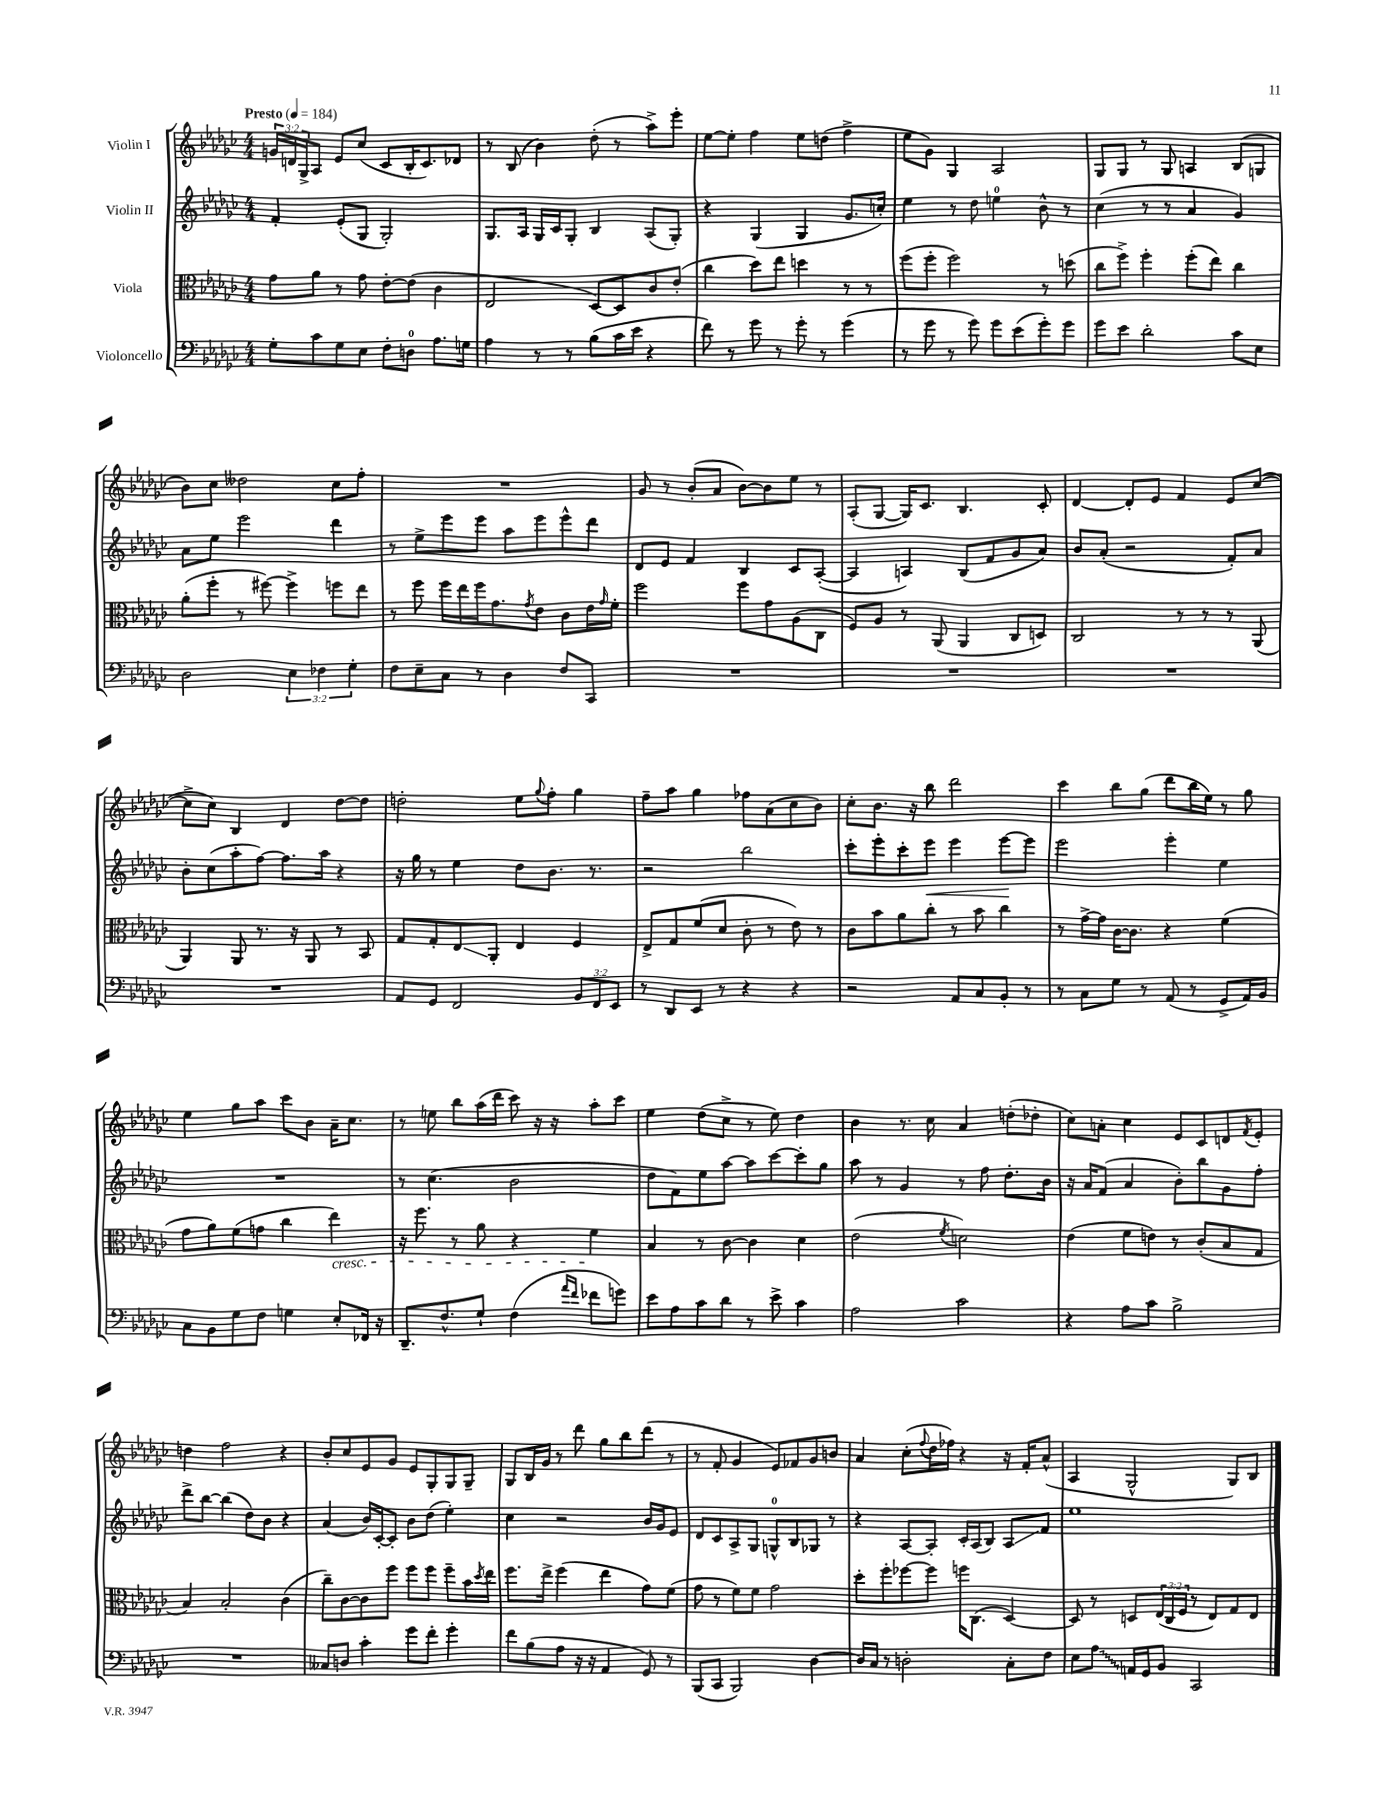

**kern	**kern	**kern	**kern
*staff4	*staff3	*staff2	*staff1
*clefF4	*clefC3	*clefG2	*clefG2
*k[b-e-a-d-g-c-]	*k[b-e-a-d-g-c-]	*k[b-e-a-d-g-c-]	*k[b-e-a-d-g-c-]
*M4/4	*M4/4	*M4/4	*M4/4
*MM184	*MM184	*MM184	*MM184
8G-'	8g-	4f'	24g
.	.	.	24d
.	.	.	24G-^
8c-	8a-	.	8A-
8G-	8r	(8e-'	8e-
8E-	8g-	8G-	(8cc-
8F'	[8e-'	2G-')	8c-
8D	(8e-]	.	16B-'
.	.	.	8.c-)
8.A-	4c-	.	.
.	.	.	8d-
16G	.	.	.
=	=	=	=
4A-	2E-	8.G-	8r
.	.	.	(8B-
.	.	16A-	.
8r	.	16G-	4b-)
.	.	16c-	.
8r	.	8G-'	.
(8B-	[8D-)	4B-	(8dd-'
16c-	8D-]	.	8r
16e-	.	.	.
4r	8c-	(8A-	8aa-^)
.	(8e-'	8G-')	8eee-'
=	=	=	=
8f)	4cc-	4r	[8ee-
8r	.	.	8ee-']
8g-	8dd-)	(4G-	4ff
8r	8ee-	.	.
8g-'	4dd	4G-	8ee-
8r	.	.	(8dd
(4g-	8r	8.g-	4ff^
.	8r	.	.
.	.	16cc')	.
=	=	=	=
8r	(8ff	4ee-	8ee-
8g-	8ff'	.	8g-)
8r	2ff)	8r	4G-
8g-)	.	8dd-	.
8g-	.	4ee	2A-
(8e-	.	.	.
8g-')	8r	8b-^^	.
8g-	(8dd	8r	.
=	=	=	=
8g-	8cc-	(4cc-	8G-
8e-	8ff^)	.	8G-
2d-'	4ff'	8r	8r
.	.	8r	8G-
.	(8ff'	4a-	4A
.	8ee-)	.	.
8c-	4cc-	4g-)	(8B-
8E-	.	.	8G
=	=	=	=
2D-	(8a-'	8a-	8b-)
.	8ff'	8ee-	8cc-
.	8r	2eee-	2dd--
.	[8ff#)	.	.
6E-	4ff#^]	.	.
6F-	.	.	.
.	8ff	4ddd-	8cc-
6G-'	.	.	.
.	8ee-	.	8ff'
=	=	=	=
8F	8r	8r	1r
8E-~	8ff	8ee-^	.
8C-	16ff	8eee-	.
.	16ee-	.	.
8r	16ff	8eee-	.
.	8.g-	.	.
4D-	.	8aa-	.
.	8qg-	.	.
.	8e-	8eee-	.
8F	8c-	8eee-^^	.
8CC-	16e-	8ddd-	.
.	16qqg-	.	.
.	16f'	.	.
=	=	=	=
1r	2ff	8d-	8g-
.	.	8e-	8r
.	.	4f	(8b-'
.	.	.	8a-
.	8ff	4B-	[8b-)
.	8g-	.	8b-]
.	(8A-	8c-	8ee-
.	8C-	([8A-'	8r
=	=	=	=
1r	8F)	4A-]	(8A-'
.	8A-	.	[8G-
.	8r	4A)	16G-])
.	.	.	8.c-
.	(8AA-	.	.
.	4AA-	(8B-	4.B-
.	.	8f	.
.	8C-	8g-	.
.	8D)	8a-)	8c-'
=	=	=	=
1r	2C-	8b-	[4d-
.	.	(8a-'	.
.	.	2r	8d-']
.	.	.	8e-
.	8r	.	4f
.	8r	.	.
.	8r	8f')	8e-
.	(8AA-	8a-	([8cc-
=	=	=	=
1r	4AA-)	8b-'	8cc-^]
.	.	(8cc-	8cc-)
.	8AA-	8aa-'	4B-
.	8.r	[8ff)	.
.	.	8.ff]	4d-
.	16r	.	.
.	8AA-	.	.
.	.	16aa-	.
.	8r	4r	[8dd-
.	8BB-	.	8dd-]
=	=	=	=
8AA-	8G-	16r	2dd'
.	.	16gg-	.
8GG-	8G-'	8r	.
2FF	8E-	4ee-	.
.	8AA-'	.	.
.	4E-	8dd-	8ee-
.	.	.	8qqgg-
.	.	8.b-	8ff'
12BB-	4F	.	4gg-
.	.	8.r	.
12FF	.	.	.
12EE-	.	.	.
=	=	=	=
8r	8E-^	2r	8ff~
8DD-	8G-	.	8aa-
8EE-	(8f	.	4gg-
8r	8d-	.	.
4r	8c-'	2bb-	8ff-
.	8r	.	(8a-
4r	8e-)	.	8cc-
.	8r	.	8b-)
=	=	=	=
2r	8c-	8ccc-'	8cc-'
.	8b-	8eee-'	8.b-
.	8a-	8ccc-'	.
.	.	.	16r
.	8cc-'	8eee-	8bb-
8AA-	8r	4eee-	2ddd-
8C-	8b-	.	.
8BB-'	4cc-	[8eee-	.
8r	.	8eee-]	.
=	=	=	=
8r	8r	2eee-	4ccc-
8C-	[16g-^	.	.
.	16g-]	.	.
8G-	[16c-	.	8bb-
.	8.c-]	.	.
8r	.	.	(8gg-
(8AA-	4r	4eee-'	8ddd-
8r	.	.	16bb-
.	.	.	16ee-)
8GG-^	(4f	4ee-	8r
16AA-)	.	.	8gg-
16BB-	.	.	.
=	=	=	=
8C-	8g-	1r	4ee-
8BB-	8a-)	.	.
8G-	(8f	.	8gg-
8F	8g	.	8aa-
4G	4cc-	.	8ccc-
.	.	.	8b-
8E-'	4ee-)	.	16a-~
.	.	.	8.cc-
16FF-	.	.	.
16r	.	.	.
=	=	=	=
8.DD-~	16r	8r	8r
.	8.ff	.	.
.	.	(4.cc-	8ee
8.F^^	.	.	.
.	8r	.	8bb-
8G-`	8a-	.	(16aa-
.	.	.	16ddd-
(4F	4r	2b-	8ccc-)
.	.	.	16r
.	.	.	16r
16qqa-	.	.	.
16qqf	.	.	.
8f-	4f	.	8aa-'
8g)	.	.	8ccc-
=	=	=	=
8e-	4B-	8dd-	4ee-
8A-	.	8f)	.
8c-	8r	8ee-	(8dd-
8d-	[8c-	[8aa-	8cc-^
8r	4c-]	8aa-]	8r
8e-^	.	[8ccc-	8ee-)
4c-	4d-	8ccc-']	4dd-
.	.	8gg-	.
=	=	=	=
2A-	(2e-	8aa-	4b-
.	.	8r	.
.	.	4g-	8.r
.	.	.	16cc-
.	8qf	.	.
2c-	2d)	8r	4a-
.	.	8ff	.
.	.	8.dd-'	(8dd'
.	.	.	8dd-'
.	.	16b-	.
=	=	=	=
4r	(4e-	16r	8cc-)
.	.	16a-	.
.	.	(8f	8a'
8A-	8f	4a-	4cc-
8c-	8e)	.	.
2B-^	8r	8b-')	8e-
.	(8c-'	8bb-	8c-
.	8B-	8g-	8d
.	.	.	8qf
.	8G-	8ff'	8e-'
=	=	=	=
1r	4B-)	8ddd-^	4dd
.	.	[8bb-	.
.	2B-'	(4bb-]	2ff
.	.	8dd-)	.
.	.	8b-	.
.	(4c-	4r	4r
=	=	=	=
8C--	8cc-~)	(4a-	8b-'
8D	[8c-	.	8cc-
4c-'	8c-]	16b-)	8e-
.	.	[16c-'	.
.	8ff	8c-']	8g-
8g-	8ff	8b-	8e-
8f'	8ff	(8dd-	8G-'
4g-'	8ff~	4ee-')	8G-
.	16b-	.	8G-~
.	8qdd-	.	.
.	16ee-	.	.
=	=	=	=
8f	8.ff	4cc-	8G-
(8B-	.	.	16B-
.	16ee-^	.	16g-
8A-	(4ff	2r	8r
16r	.	.	8ddd-
16r	.	.	.
4AA-	4ee-	.	8gg-
.	.	.	8bb-
8GG-)	8g-)	16b-	(8ddd-
.	.	16g-	.
8r	(8f	8e-	8r
=	=	=	=
(8BBB-	8g-	8d-	8r
8CC-	8r	8c-	8f'
2BBB-)	8f)	8A-^	4g-
.	8f	8G-	.
.	2g-	8G^^	8e-)
.	.	8B-	8f-
[4D-	.	8G-	8g-
.	.	8r	8b
=	=	=	=
16D-]	8dd-'	4r	4a-
16C-	.	.	.
8r	8ff'	.	.
2D'	[8ff-	[8A-	(8cc-'
.	.	.	8qqff
.	8ff-]	8A-']	16dd-
.	.	.	16ff-)
.	16ff	16c-'	4r
.	(8.C-	(16A-	.
.	.	8B-)	.
8C-'	[4D-)	8A-	16r
.	.	.	16f'
8F	.	8f	(8a-^^
=	=	=	=
8E-	8D-]	1ee-	4A-
8A-	8r	.	.
16AA	8D	.	2G-^^
16GG-	.	.	.
8BB-	(24E-	.	.
.	24C-	.	.
.	24F	.	.
2CC-	8r	.	.
.	8E-)	.	.
.	8G-	.	8G-)
.	8E-	.	8B-
==	==	==	==
*-	*-	*-	*-
